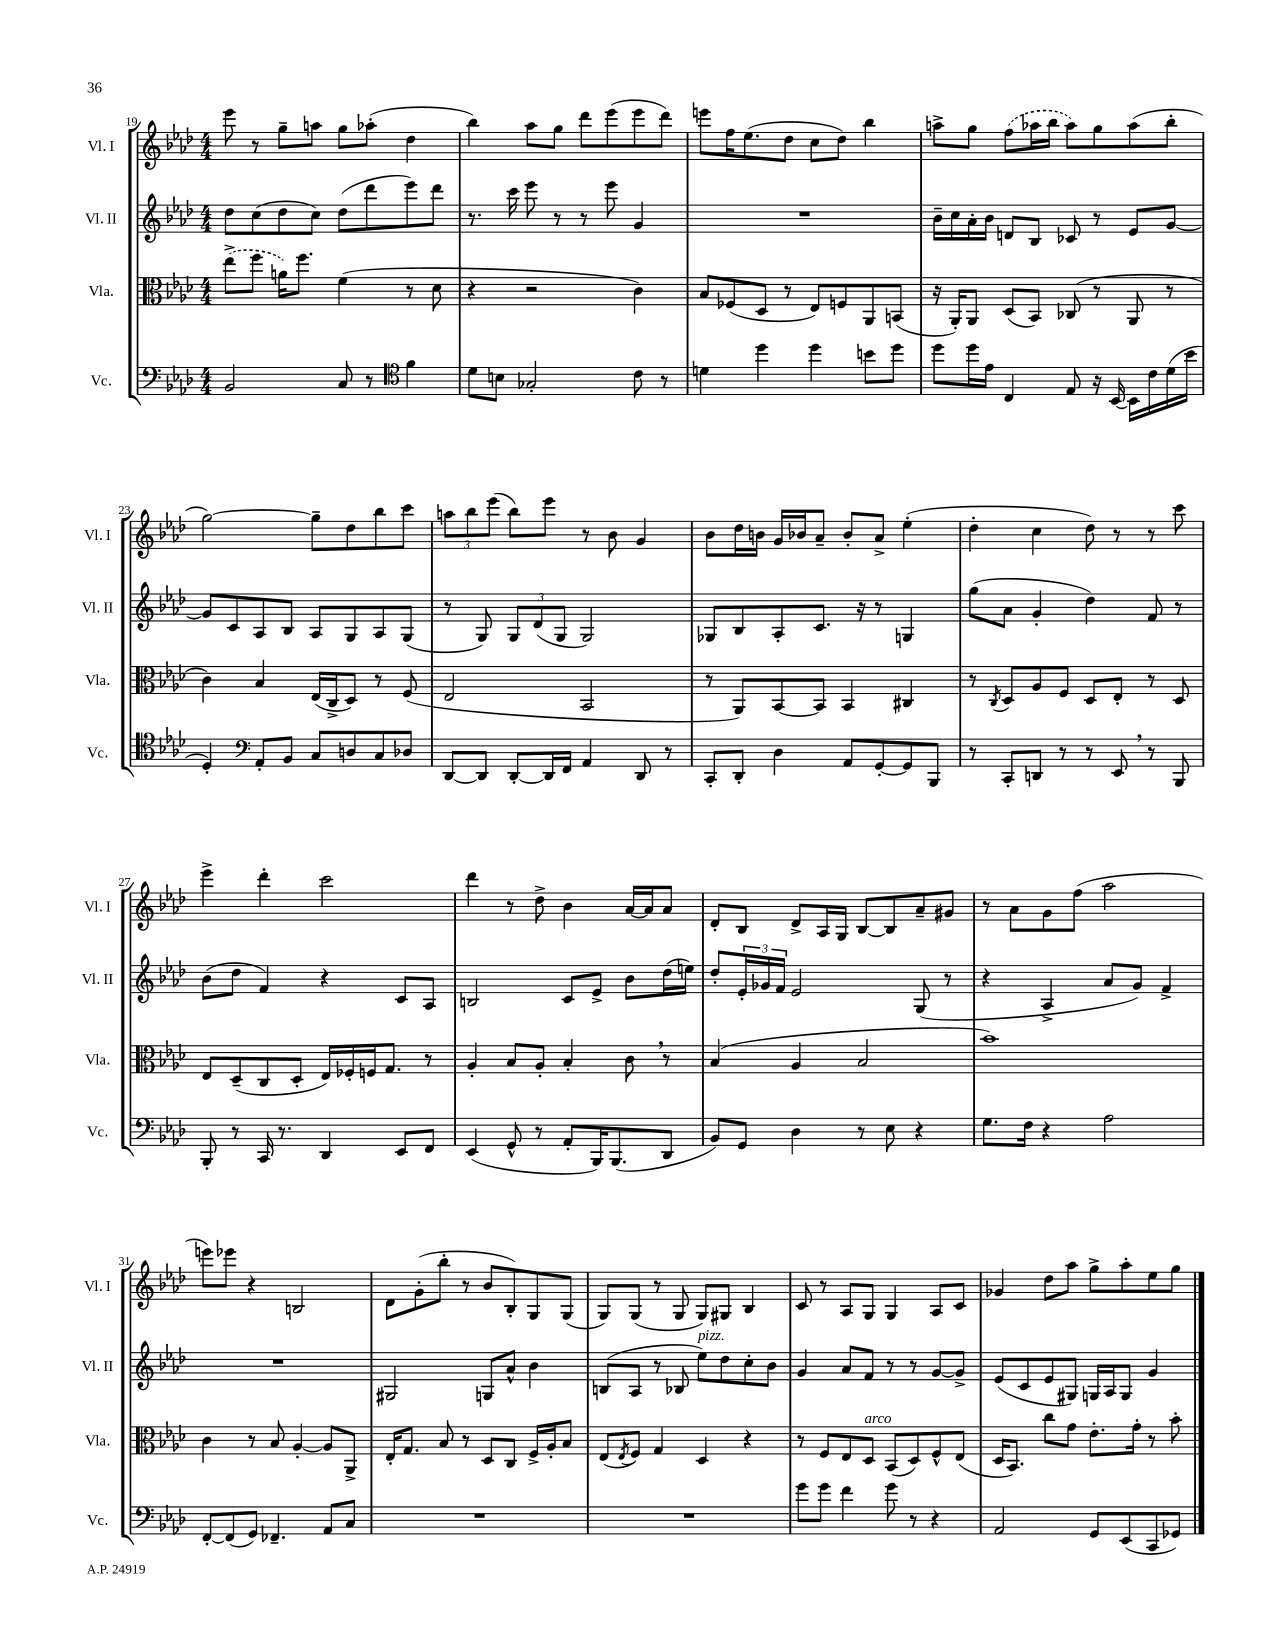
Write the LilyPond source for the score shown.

<<
\new StaffGroup <<
\new Staff = "s0" \with { instrumentName = "Vl. I" shortInstrumentName = "Vl. I" } {
    \clef treble \key aes \major \numericTimeSignature \time 4/4
    ees'''8 r8 g''8-- a''8 g''8 aes''8-.( des''4 |
    bes''4) aes''8 g''8 des'''8 ees'''8( ees'''8 des'''8) |
    e'''8 f''16 ees''8.( des''8 c''8 des''8) bes''4 |
    a''8-> g''8 \once \slurDashed f''8( aes''16 bes''16 aes''8) g''8 aes''8( bes''8-. |
    g''2~) g''8-- des''8 bes''8 c'''8 |
    \tuplet 3/2 { a''8 bes''8 ees'''8( } bes''8) ees'''8 r8 bes'8 g'4 |
    bes'8 des''16 b'16 g'16 bes'16 aes'8-- bes'8-. aes'8-> ees''4-.( |
    des''4-. c''4 des''8) r8 r8 c'''8 |
    ees'''4-> des'''4-. c'''2 |
    des'''4 r8 des''8-> bes'4 aes'16~ aes'16 aes'8 |
    des'8-. bes8 des'8-> aes16 g16 bes8~ bes8 aes'8-- gis'8 |
    r8 aes'8 g'8 f''8( aes''2 |
    e'''8) ees'''8 r4 b2 |
    des'8 g'8-.( bes''8-. r8 bes'8 bes8-.) g8 g8( |
    g8) g8( r8 g8 g8) gis8 bes4 |
    c'8 r8 aes8 g8 g4 aes8 c'8 |
    ges'4 des''8 aes''8 g''8-> aes''8-. ees''8 g''8 \bar "|." |
}
\new Staff = "s1" \with { instrumentName = "Vl. II" shortInstrumentName = "Vl. II" } {
    \clef treble \key aes \major \numericTimeSignature \time 4/4
    des''8 c''8( des''8 c''8) des''8( des'''8 ees'''8) des'''8 |
    r8. c'''16 ees'''8 r8 r8 ees'''8 g'4 |
    R1 |
    bes'16-- c''16 aes'16-. bes'16 d'8 bes8 ces'8 r8 ees'8 g'8~ |
    g'8 c'8 aes8 bes8 aes8 g8 aes8 g8( |
    r8 g8) \tuplet 3/2 { g8 des'8( g8 } g2) |
    ges8 bes8 aes8-. c'8. r16 r8 g4 |
    g''8( aes'8 g'4-. des''4) f'8 r8 |
    bes'8( des''8 f'4) r4 c'8 aes8 |
    b2 c'8 ees'8-> bes'8 des''16( e''16) |
    des''8-. \tuplet 3/2 { ees'16-. ges'16 f'16 } ees'2 g8( r8 |
    r4 aes4-> aes'8 g'8) f'4-> |
    R1 |
    gis2 g8 aes'8-^ bes'4 |
    b8( aes8 r8 bes8 ees''8^\markup { \italic "pizz." }) des''8 c''8-. bes'8 |
    g'4 aes'8 f'8 r8 r8 g'8~ g'8-> |
    ees'8( c'8 ees'8 gis8) g16 aes16 g8 g'4 \bar "|." |
}
\new Staff = "s2" \with { instrumentName = "Vla." shortInstrumentName = "Vla." } {
    \clef alto \key aes \major \numericTimeSignature \time 4/4
    \once \slurDashed ees''8->( f''8 a'16) f''8. f'4( r8 des'8 |
    r4 r2 c'4) |
    bes8 fes8( des8 r8 ees8) f8 aes,8 b,8( |
    r16 aes,16-.) aes,8 des8( bes,8) ces8( r8 aes,8 r8 |
    c'4) bes4 ees16( c16-> des8) r8 f8( |
    ees2 bes,2 |
    r8 aes,8) bes,8~ bes,8 bes,4 cis4 |
    r8 \acciaccatura { c8 } des8 aes8 f8 des8 ees8-. r8 des8 |
    ees8 des8--( c8 des8-. ees16) fes16-. f16 g8. r8 |
    aes4-. bes8 aes8-. bes4-. c'8 \breathe r8 |
    bes4( aes4 bes2 |
    bes'1) |
    c'4 r8 bes8 aes4~-. aes8 aes,8-> |
    ees16-. g8. bes8 r8 des8 c8 f16-> aes16-. bes8 |
    ees8( \acciaccatura { ees8 } f8) g4 des4 r4 |
    r8 f8 ees8 des8^\markup { \italic "arco" } bes,8( des8) f8-^ ees8( |
    des16 bes,8.) c''8 g'8 ees'8.-. g'16-. r8 bes'8-. \bar "|." |
}
\new Staff = "s3" \with { instrumentName = "Vc." shortInstrumentName = "Vc." } {
    \clef bass \key aes \major \numericTimeSignature \time 4/4
    bes,2 c8 r8 \clef tenor f'4 |
    des'8 b8 ges2-. c'8 r8 |
    d'4 des''4 des''4 b'8 des''8 |
    des''8 des''16 ees'16 c4 ees8 r16 bes,16~ bes,16 c'16 des'16( bes'16 |
    des4-.) \clef bass aes,8-. bes,8 c8 d8 c8 des8 |
    des,8~ des,8 des,8~-. des,16 f,16 aes,4 des,8 r8 |
    c,8-. des,8-. des4 aes,8 g,8~-. g,8 bes,,8 |
    r8 c,8-. d,8 r8 r8 ees,8 \breathe r8 bes,,8 |
    bes,,8-. r8 c,16 r8. des,4 ees,8 f,8 |
    ees,4( g,8-^ r8 aes,8-. bes,,16) bes,,8.( des,8 |
    bes,8) g,8 des4 r8 ees8 r4 |
    g8. f16 r4 aes2 |
    f,8~-. f,8( g,8) fes,4.-- aes,8 c8 |
    R1 |
    R1 |
    g'8 g'8 f'4 g'8 r8 r4 |
    aes,2 g,8 ees,8( c,8 ges,8) \bar "|." |
}
>>
>>
\layout { \context { \Score currentBarNumber = #19 } }
